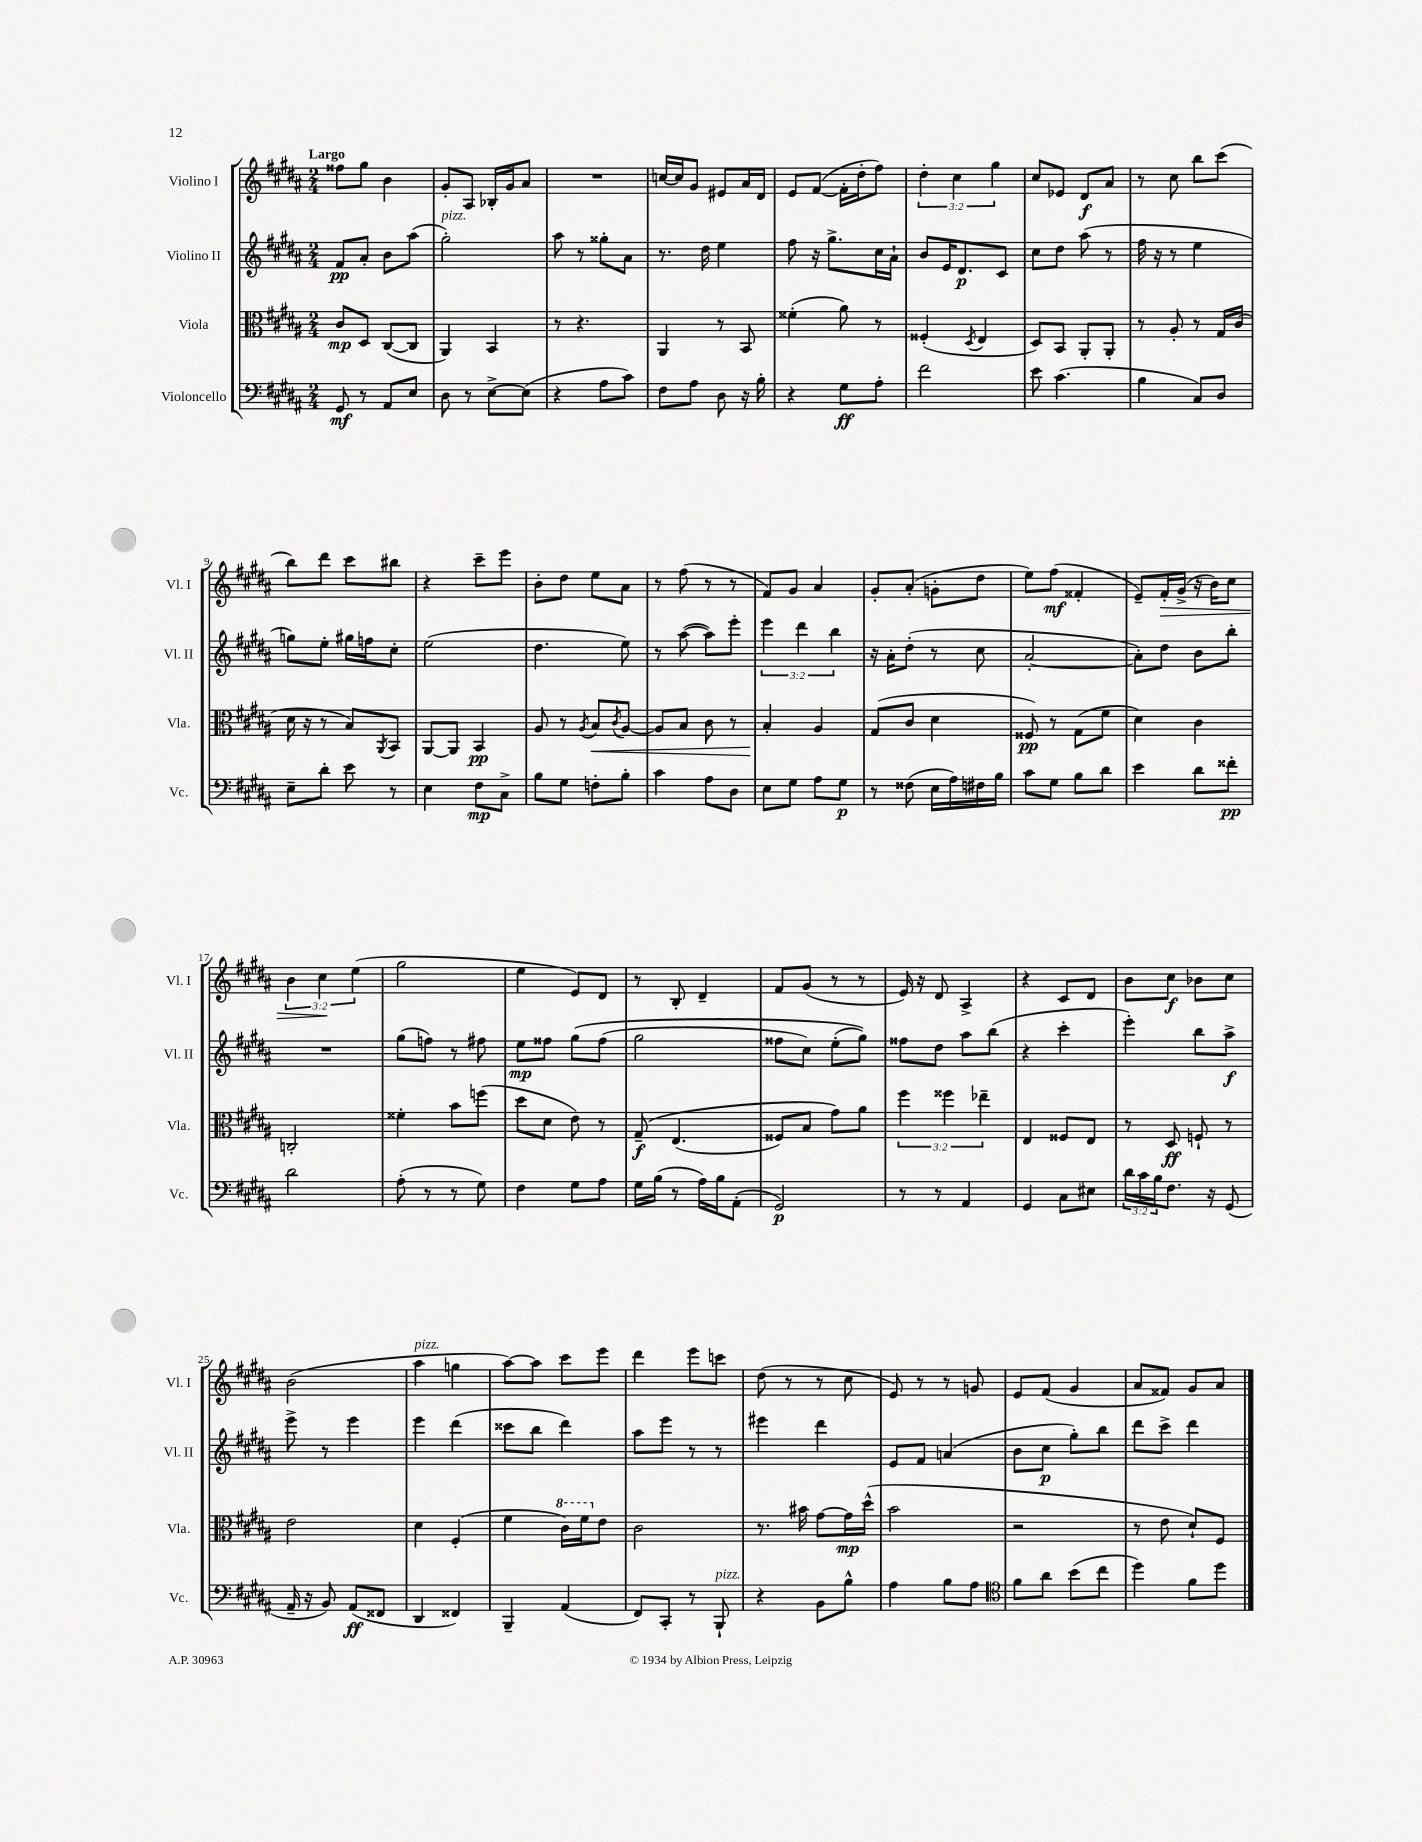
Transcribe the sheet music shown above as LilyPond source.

<<
\new StaffGroup <<
\new Staff = "s0" \with { instrumentName = "Violino I" shortInstrumentName = "Vl. I" } {
    \clef treble \key b \major \numericTimeSignature \time 2/4 \override Staff.TupletNumber.text = #tuplet-number::calc-fraction-text \tempo "Largo"
    fisis''8 gis''8 b'4 |
    gis'8-. ais8 bes16-. gis'16 ais'8 |
    R2 |
    c''16~ c''16 gis'8 eis'8 ais'16 dis'16 |
    e'8 fis'8~( fis'16-. dis''16-. fis''8) |
    \tuplet 3/2 { dis''4-. cis''4 gis''4 } |
    cis''8 ees'8 dis'8\f ais'8 |
    r8 cis''8 b''8 cis'''8( |
    b''8) dis'''8 cis'''8 bis''8 |
    r4 cis'''8-- e'''8 |
    b'8-. dis''8 e''8 ais'8 |
    r8 fis''8( r8 r8 |
    fis'8) gis'8 ais'4 |
    gis'8-. ais'8-.( g'8-. dis''8 |
    e''8) fis''8\mf( fisis'4-. |
    e'8--) fis'16-.\> gis'16->( r16 b'16) cis''8 |
    \tuplet 3/2 { b'4 cis''4\! e''4( } |
    gis''2 |
    e''4 e'8) dis'8 |
    r8 b8-. dis'4-- |
    fis'8 gis'8( r8 r8 |
    e'16) r16 dis'8 ais4-> |
    r4 cis'8 dis'8 |
    b'8 cis''8\f bes'8 cis''8 |
    b'2( |
    ais''4^\markup { \italic "pizz." } g''4 |
    ais''8~) ais''8 cis'''8 e'''8 |
    dis'''4 e'''8 c'''8 |
    dis''8( r8 r8 cis''8 |
    e'8) r8 r8 g'8 |
    e'8 fis'8( gis'4 |
    ais'8 fisis'8) gis'8 ais'8 \bar "|." |
}
\new Staff = "s1" \with { instrumentName = "Violino II" shortInstrumentName = "Vl. II" } {
    \clef treble \key b \major \numericTimeSignature \time 2/4 \override Staff.TupletNumber.text = #tuplet-number::calc-fraction-text
    fis'8\pp ais'8-. b'8 ais''8( |
    gis''2-.^\markup { \italic "pizz." }) |
    ais''8 r8 gisis''8-. ais'8 |
    r8. dis''16 e''4 |
    fis''8 r16 gis''8.-> cis''16 ais'16-! |
    b'8 e'16 dis'8.\p cis'8 |
    cis''8 dis''8 ais''8( r8 |
    fis''16 r16 r8 e''4 |
    g''8) e''8-. gis''16 f''16 cis''8-. |
    e''2( |
    dis''4. e''8) |
    r8 ais''8~( ais''8) e'''8-. |
    \tuplet 3/2 { e'''4 dis'''4 b''4 } |
    r16 ais'16-. dis''8-.( r8 cis''8 |
    ais'2~-. |
    ais'8-.) dis''8 b'8 b''8-. |
    R2 |
    gis''8( f''8) r8 fis''8 |
    e''8\mp fisis''8 gis''8\( fisis''8( |
    gis''2 |
    fisis''8 cis''8) e''8-.( gis''8)\) |
    fisis''8 dis''8 ais''8 b''8( |
    r4 cis'''4-. |
    e'''4-.) b''8 ais''8->\f |
    e'''8-> r8 e'''4 |
    e'''4 dis'''4( |
    cisis'''8 b''8 dis'''4) |
    ais''8 e'''8 r8 r8 |
    eis'''4 dis'''4 |
    e'8 fis'8 a'4( |
    b'8 cis''8\p gis''8-.) b''8 |
    dis'''8 cis'''8-> dis'''4 \bar "|." |
}
\new Staff = "s2" \with { instrumentName = "Viola" shortInstrumentName = "Vla." } {
    \clef alto \key b \major \numericTimeSignature \time 2/4 \override Staff.TupletNumber.text = #tuplet-number::calc-fraction-text
    cis'8\mp dis8 cis8~( cis8 |
    ais,4) b,4 |
    r8 r4. |
    ais,4 r8 b,8 |
    fisis'4-.( ais'8) r8 |
    fisis4-.( \acciaccatura { dis8 } e4 |
    dis8) b,8 ais,8-. ais,8-. |
    r8 ais8-. r8 gis16 cis'16( |
    dis'16 r16 r8 b8) \acciaccatura { ais,8 } b,8 |
    ais,8~ ais,8 b,4\pp |
    ais8 r8 \acciaccatura { ais8 } b8\< \acciaccatura { cis'8 } ais8~ |
    ais8 b8 cis'8 r8 |
    b4-.\! ais4 |
    gis8( cis'8 dis'4 |
    fisis8\pp) r8 gis8( fis'8 |
    dis'4) cis'4 |
    c2-. |
    fisis'4-. b'8 f''8( |
    dis''8 dis'8 e'8) r8 |
    gis8--\f\( e4.( |
    fisis8) b8 gis'8\) ais'8 |
    \tuplet 3/2 { fis''4 fisis''4 ees''4-- } |
    e4 fisis8 e8 |
    r8 dis8\ff f8-! r8 |
    e'2 |
    dis'4 fis4-.( |
    fis'4 \ottava #1 cis''16) fis''16 \ottava #0 e'8 |
    cis'2 |
    r8. bis'16 gis'8~ gis'16\mp dis''16-^( |
    b'2 |
    r2 |
    r8 e'8 dis'8-!) fis8 \bar "|." |
}
\new Staff = "s3" \with { instrumentName = "Violoncello" shortInstrumentName = "Vc." } {
    \clef bass \key b \major \numericTimeSignature \time 2/4 \override Staff.TupletNumber.text = #tuplet-number::calc-fraction-text
    gis,8\mf r8 ais,8 e8 |
    dis8 r8 e8~-> e8( |
    r4 ais8 cis'8) |
    fis8 ais8 dis8 r16 b16-. |
    r4 gis8\ff ais8-. |
    fis'2 |
    e'8 cis'4.( |
    b4 cis8) dis8 |
    e8-- dis'8-. e'8 r8 |
    e4 fis8\mp cis8-> |
    b8 gis8 f8-. b8-. |
    cis'4 ais8 dis8 |
    e8 gis8 ais8 gis8\p |
    r8 fisis8( e16 ais16) fis16 b16 |
    cis'8 gis8 b8 dis'8 |
    e'4 dis'8 fisis'8-.\pp |
    dis'2 |
    ais8-.( r8 r8 gis8) |
    fis4 gis8 ais8 |
    gis16 b16( r8 ais16) b16 ais,8-.( |
    gis,2\p) |
    r8 r8 ais,4 |
    gis,4 cis8 eis8 |
    \tuplet 3/2 { dis'16 cis'16 b16 } fis8. r16 gis,8( |
    ais,16-- r16 b,8) ais,8\ff( fisis,8 |
    dis,4 fisis,4) |
    b,,4-- ais,4( |
    fis,8) cis,8-. r8 b,,8-!^\markup { \italic "pizz." } |
    r4 b,8 b8-^ |
    ais4 b8 ais8 |
    \clef tenor fis'8 ais'8 b'8( cis''8 |
    dis''4) fis'8 dis''8 \bar "|." |
}
>>
>>
